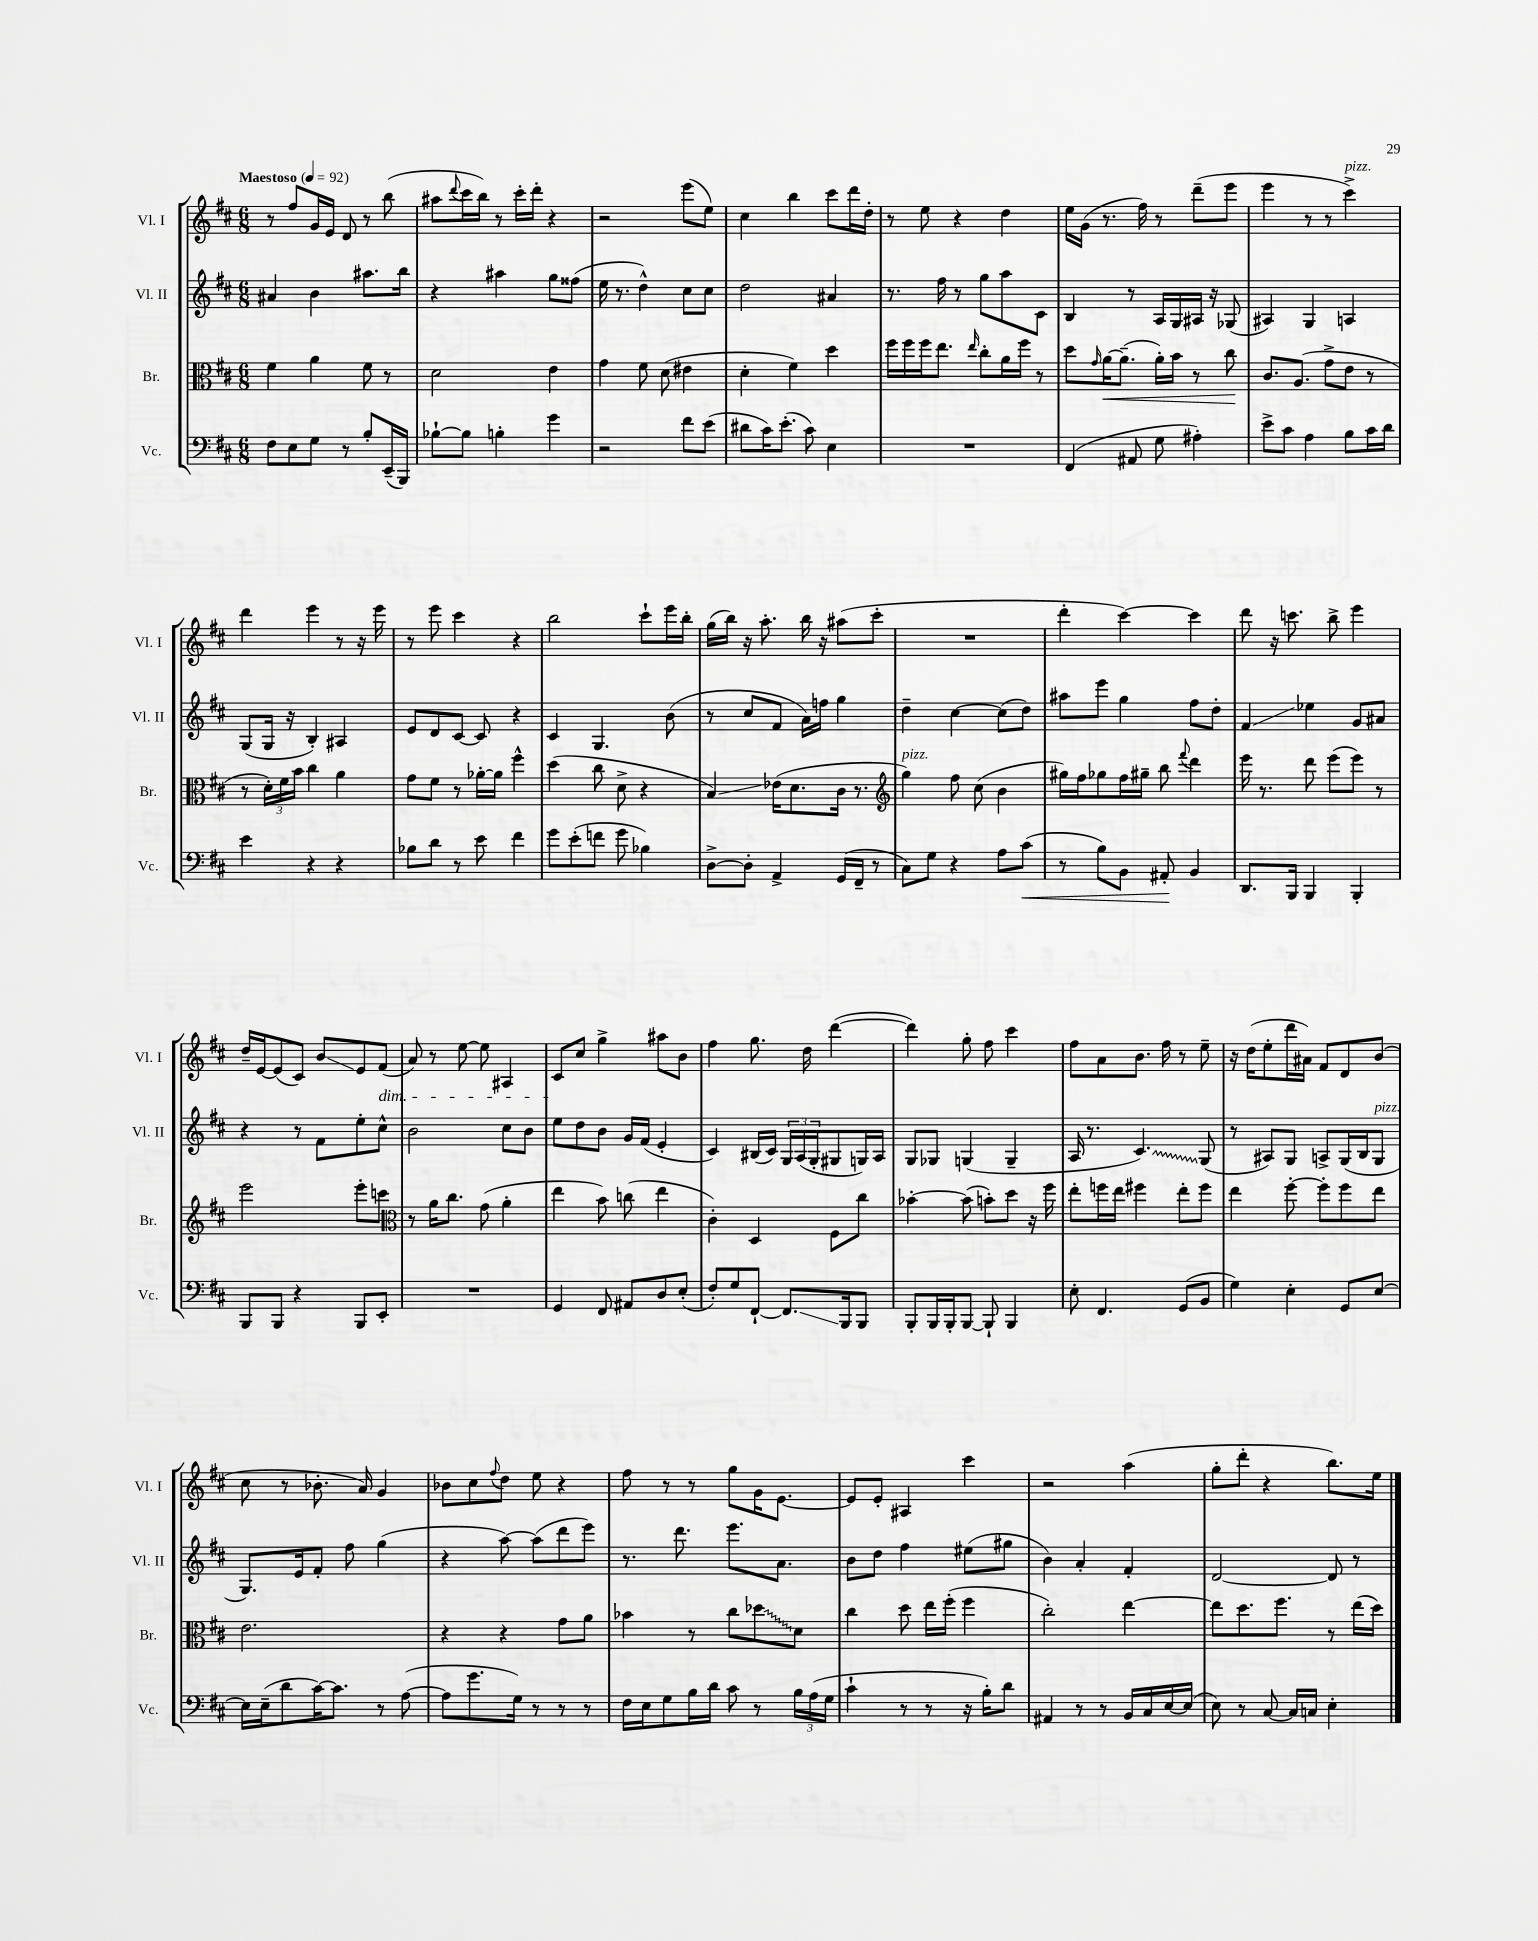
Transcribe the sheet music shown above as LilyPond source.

<<
\new StaffGroup <<
\new Staff = "s0" \with { instrumentName = "Vl. I" shortInstrumentName = "Vl. I" } {
    \clef treble \key d \major \numericTimeSignature \time 6/8 \tempo "Maestoso" 4 = 92
    r8 fis''8 g'16 e'16 d'8 r8 b''8( |
    ais''8 \appoggiatura { d'''8 } cis'''16 b''16) r8 cis'''16-. d'''16-. r4 |
    r2 e'''8( e''8) |
    cis''4 b''4 cis'''8 d'''16 d''16-. |
    r8 e''8 r4 d''4 |
    e''16 g'16( r8. fis''16) r8 d'''8--( e'''8 |
    e'''4 r8 r8 cis'''4->^\markup { \italic "pizz." }) |
    d'''4 e'''4 r8 r16 e'''16 |
    r8 e'''8 cis'''4 r4 |
    b''2 cis'''8-! e'''16 b''16-. |
    g''16( b''16) r16 a''8.-. b''16 r16 ais''8( cis'''8-. |
    R2. |
    d'''4-. cis'''4~) cis'''4 |
    d'''8 r16 c'''8. b''8-> e'''4 |
    d''16-- e'16~ e'8( cis'8) b'8\glissando e'8 fis'8\dim( |
    a'8) r8 e''8~ e''8 ais4 |
    cis'8\! cis''8 g''4-> ais''8 b'8 |
    fis''4 g''8. d''16 d'''4~( |
    d'''4) g''8-. fis''8 cis'''4 |
    fis''8 a'8 b'8. fis''16 r8 e''8-- |
    r16 d''16( e''8-. d'''16 ais'16) fis'8 d'8 b'8( |
    cis''8 r8 bes'8.-. a'16) g'4 |
    bes'8 cis''8 \appoggiatura { fis''8 } d''8 e''8 r4 |
    fis''8 r8 r8 g''8 g'16 e'8.~ |
    e'8 e'8-. ais4 cis'''4 |
    r2 a''4( |
    g''8-. d'''8-. r4 b''8.) e''16 \bar "|." |
}
\new Staff = "s1" \with { instrumentName = "Vl. II" shortInstrumentName = "Vl. II" } {
    \clef treble \key d \major \numericTimeSignature \time 6/8
    ais'4 b'4 ais''8. b''16 |
    r4 ais''4 g''8 fisis''8( |
    e''16 r8. d''4-^) cis''8 cis''8 |
    d''2 ais'4 |
    r8. fis''16 r8 g''8 a''8 cis'8 |
    b4 r8 a16 g16 ais16 r16 ges8( |
    ais4) g4 a4 |
    g8( g16 r16 b4-.) ais4 |
    e'8 d'8 cis'8~ cis'8 r4 |
    cis'4 g4. b'8( |
    r8 cis''8 fis'8 a'16) f''16 g''4 |
    d''4-- cis''4~ cis''8( d''8) |
    ais''8 e'''8 g''4 fis''8 d''8-. |
    fis'4\glissando ees''4 g'8 ais'8 |
    r4 r8 fis'8 e''8-. cis''8-^ |
    b'2 cis''8 b'8 |
    e''8 d''8 b'8 g'16 fis'16( e'4-. |
    cis'4) bis16( cis'16) \tuplet 3/2 { g16 a16( g16-. } gis8 g16) a16 |
    g8 ges8 g4( g4-- |
    a16 r8. \once \override Glissando.style = #'zigzag cis'4.\glissando) g8( |
    r8 ais8) g8 a8-> g16( b16 g8^\markup { \italic "pizz." } |
    g8.) e'16 fis'8-. fis''8 g''4( |
    r4 a''8~) a''8( d'''8 e'''8) |
    r8. d'''8. e'''8. a'8. |
    b'8 d''8 fis''4 eis''8( gis''8 |
    b'4) a'4-. fis'4-. |
    d'2~ d'8 r8 \bar "|." |
}
\new Staff = "s2" \with { instrumentName = "Br." shortInstrumentName = "Br." } {
    \clef alto \key d \major \numericTimeSignature \time 6/8
    fis'4 a'4 fis'8 r8 |
    d'2 e'4 |
    g'4 fis'8 d'8( eis'4 |
    d'4-. fis'4) d''4 |
    fis''16 fis''16 fis''16 e''8. \grace { e''16 } cis''8-. a'16 fis''16 r8 |
    d''8 \grace { g'16 } a'16~\< a'8.--( a'16-.) b'16 r8 cis''8\! |
    cis'8. a8.( g'8-> e'8 r8 |
    r8 \tuplet 3/2 { d'16-.) fis'16 b'16 } cis''4 a'4 |
    g'8 fis'8 r8 aes'16~-. aes'16 fis''4-^ |
    d''4( cis''8 d'8-> r4 |
    b4\glissando) ees'16( d'8. cis'16 r8. |
    \clef treble g''4^\markup { \italic "pizz." }) fis''8 cis''8( b'4 |
    gis''16) fis''16 ges''8 fis''16 gis''16-- b''8 \appoggiatura { fis'''8 } d'''4 |
    e'''16 r8. d'''8 e'''8( e'''8) r8 |
    e'''2 e'''8-. c'''8 |
    \clef alto r8 a'16 cis''8. g'8( a'4-. |
    e''4 b'8) c''8( e''4 |
    cis'4-.) d4 fis8 cis''8 |
    bes'4~-. bes'8( b'8-.) d''8 r16 fis''16 |
    e''8-. f''16 e''16 fis''4 e''8-. fis''8 |
    e''4 fis''8~-. fis''8-. fis''8 e''8 |
    e'2. |
    r4 r4 g'8 a'8 |
    bes'4 r8 cis''8 \once \override Glissando.style = #'zigzag des''8\glissando d'8 |
    cis''4 d''8 e''16 fis''16-.( fis''4 |
    cis''2-.) e''4~ |
    e''8 d''8. fis''8. r8 e''16( d''16) \bar "|." |
}
\new Staff = "s3" \with { instrumentName = "Vc." shortInstrumentName = "Vc." } {
    \clef bass \key d \major \numericTimeSignature \time 6/8
    fis8 e8 g8 r8 b8-. e,16--( b,,16) |
    bes8~-! bes8 b4-. g'4 |
    r2 fis'8 e'8( |
    dis'8 cis'16) e'8.-.( cis'8) e4 |
    R2. |
    fis,4( ais,8 g8 ais4-.) |
    e'8-> cis'8 a4 b8 cis'16 d'16 |
    e'4 r4 r4 |
    bes8 d'8 r8 e'8 fis'4 |
    g'8 e'8-.( f'8 g'8 bes4) |
    d8~-> d8-. a,4-> g,16( fis,16-- r8 |
    cis8) g8 r4 a8 cis'8\<( |
    r8 b8) b,8 ais,8-.\! b,4 |
    d,8. b,,16 b,,4 b,,4-. |
    b,,8 b,,8 r4 b,,8 e,8-. |
    R2. |
    g,4 fis,8 ais,8 d8 e8-.( |
    fis8-.) g8 fis,8~-! fis,8.\glissando b,,16 b,,8 |
    b,,8-. b,,16 b,,16-. b,,8~ b,,8-! b,,4 |
    e8-. fis,4. g,8( b,8 |
    g4) e4-. g,8 e8~ |
    e16 e16--( d'8 cis'16~) cis'8. r8 a8~( |
    a8 g'8. g16) r8 r8 r8 |
    fis16 e16 g8 b16 d'16 cis'8 r8 \tuplet 3/2 { b16 a16( g16 } |
    cis'4-! r8 r8 r16 b16-.) d'8 |
    ais,4 r8 r8 b,16 cis16 e16~ e16( |
    e8) r8 cis8~ cis16 c16 e4-. \bar "|." |
}
>>
>>
\layout { \context { \Score \remove "Bar_number_engraver" } }
